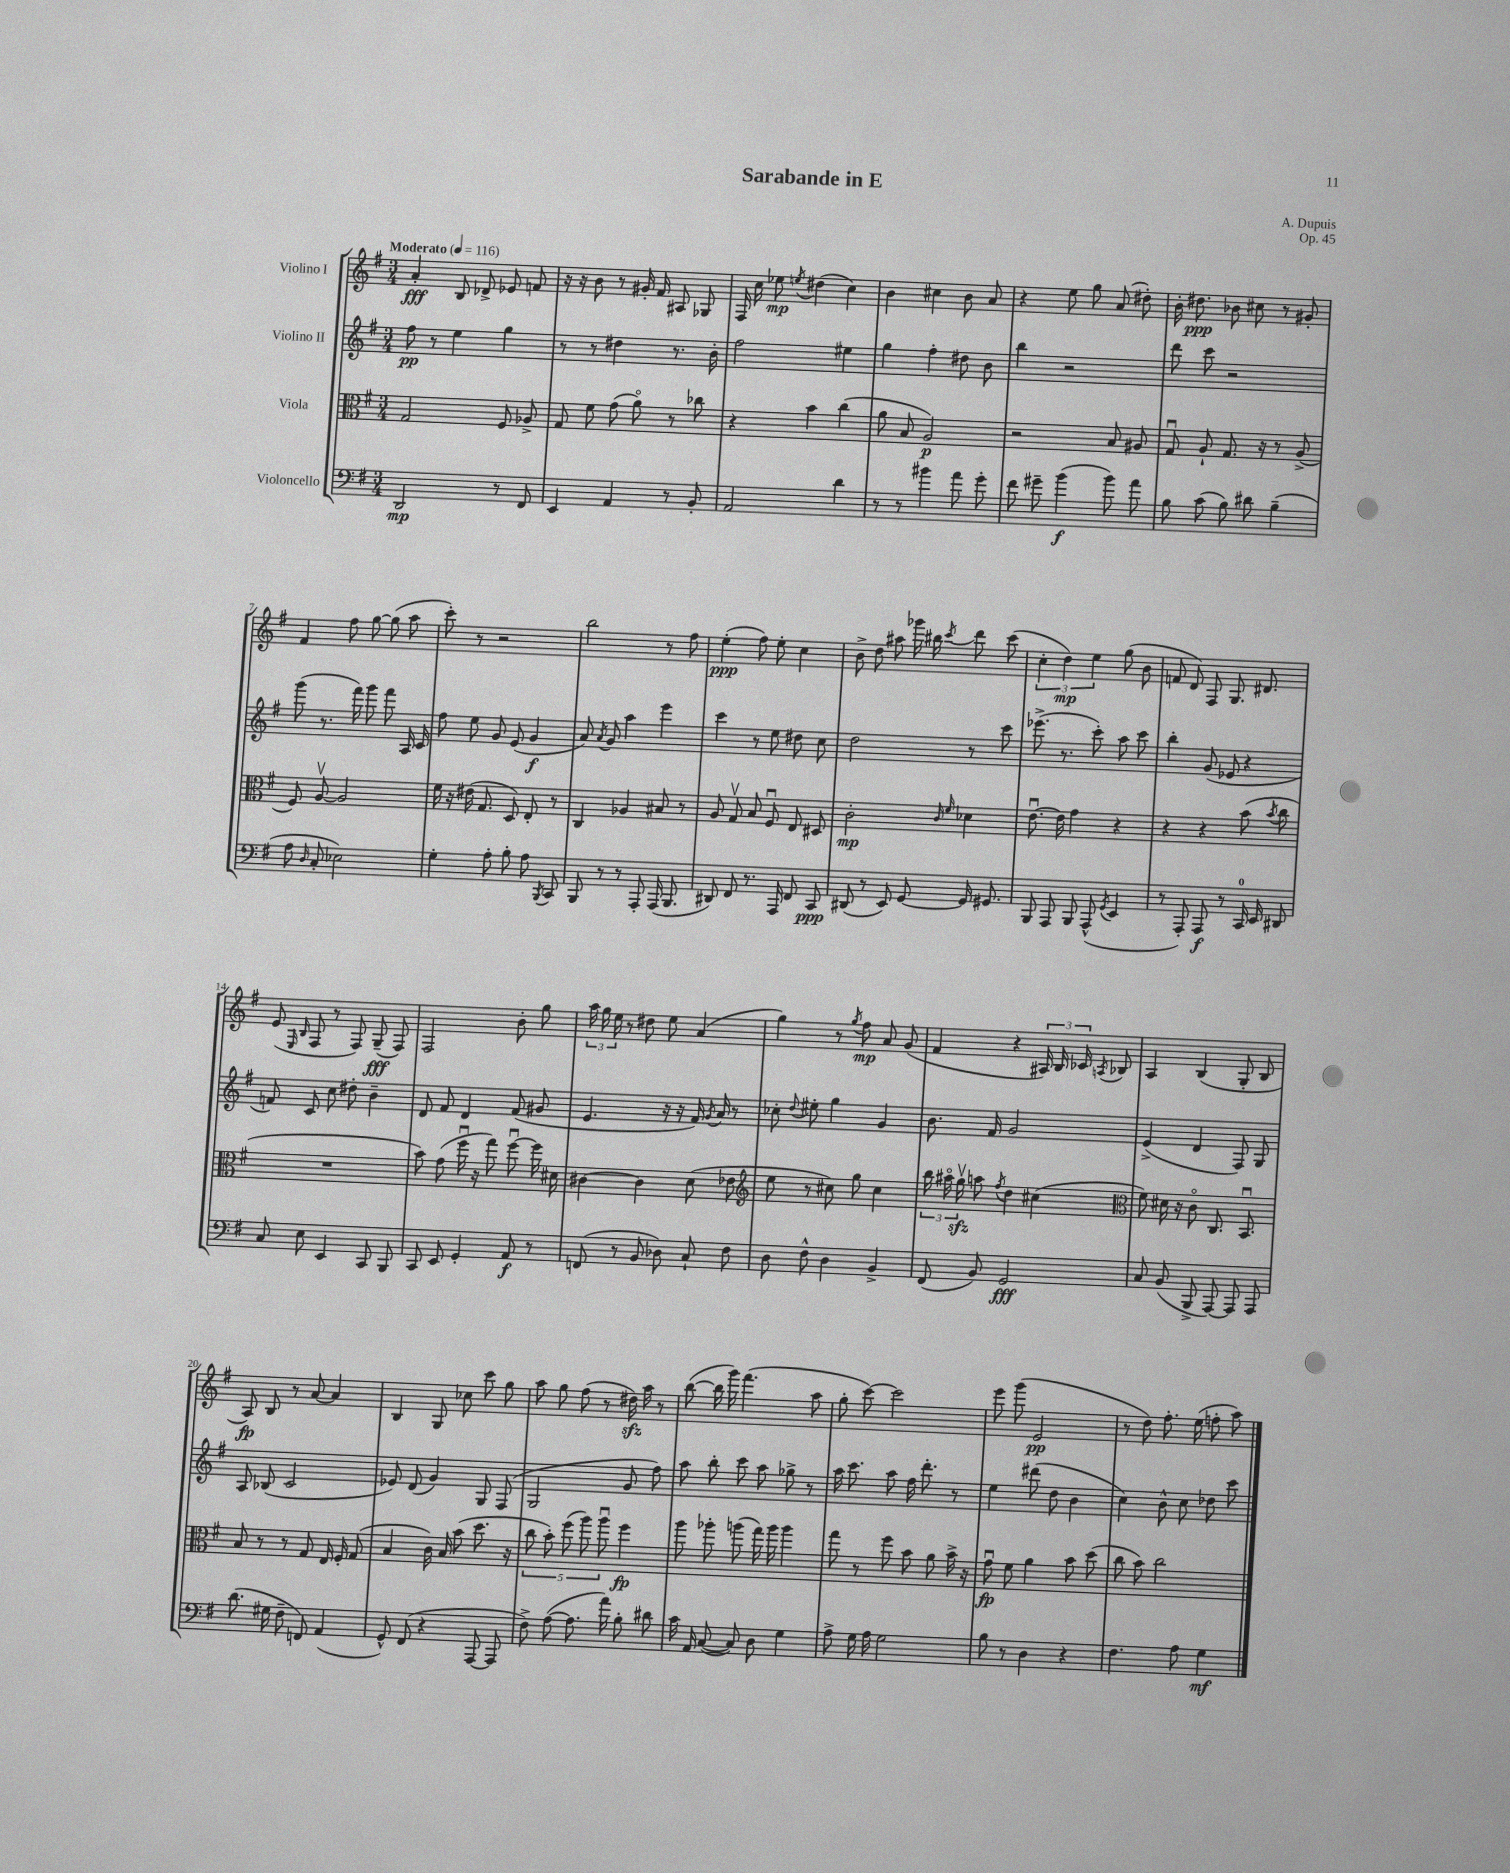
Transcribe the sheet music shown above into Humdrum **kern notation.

**kern	**kern	**kern	**kern
*staff4	*staff3	*staff2	*staff1
*clefF4	*clefC3	*clefG2	*clefG2
*k[f#]	*k[f#]	*k[f#]	*k[f#]
*M3/4	*M3/4	*M3/4	*M3/4
*MM116	*MM116	*MM116	*MM116
2DD	2G	8ff#	4a'
.	.	8r	.
.	.	4ee	8B
.	.	.	8d-^
8r	8F#	4gg	8e-
8FF#	8A-^	.	8f
=	=	=	=
4EE	8G	8r	16r
.	.	.	16r
.	8f#	8r	8b
4AA	(8g	4dd#	8r
.	8ao)	.	16g#'
.	.	.	16f#
8r	8r	8.r	8A#
8BB'	8cc-	.	8G-
.	.	16b'	.
=	=	=	=
2AA	4r	2ff#	16F#
.	.	.	16cc
.	.	.	8ee-
.	.	.	8qee
.	4b	.	(4dd#
4d	(4cc	4ee#	4cc)
=	=	=	=
8r	8a	4gg	4b
8r	8B	.	.
4b#	2A)	4ff#'	4cc#
8a	.	8dd#	8b
8g'	.	8b	8a
=	=	=	=
8f#	2r	4bb	4r
8g#~	.	.	.
(4b	.	2r	8ee
.	.	.	8gg
8b)	8B	.	(8a
8a	8A#	.	8dd#')
=	=	=	=
8B	8Gu	8ddd	16b'
.	.	.	8.dd#
(8c	8A`	8ccc	.
8B)	8.G	2r	8b-
8d#	.	.	8cc#
.	16r	.	.
(4B~	8r	.	8r
.	(8A^	.	8g#'
=	=	=	=
8A	8F#)	(8ggg	4f#
16qqD	.	.	.
8C'	[8Av	8.r	.
2E-)	2A]	.	8ff#
.	.	16fff#)	.
.	.	8ggg	[8gg
.	.	8fff#	(8gg]
.	.	16A	8aa
.	.	16c	.
=	=	=	=
4G'	16f#	8ff#	8ccc')
.	16r	.	.
.	(16e#	8ee	8r
.	8.G	.	.
8A'	.	8g	2r
8B'	8D)	(8e	.
8A	8E'	4g	.
8qBBB	.	.	.
8CC	8r	.	.
=	=	=	=
8BBB	4C	8a)	2bb
.	.	8qa	.
8r	.	8g	.
8r	4A-	4aa	.
8AAA'	.	.	.
(16AAA	8B#	4eee	8r
8.BBB	.	.	.
.	8r	.	8ff#
=	=	=	=
8DD#)	8A	4ccc	(4ee'
8FF#	8Gv	.	.
8.r	8B	8r	8ff#)
.	8F#u	8ee	8ee'
16AAA	.	.	.
8FF#	8E	8dd#	4cc
8CC	8D#	8cc	.
=	=	=	=
(8DD#	2c'	2dd	8b^
8r	.	.	8dd
8EE)	.	.	8aa#
[8GG	.	.	16ggg-
.	.	.	16bb#
.	16qqc	.	.
.	16qqf#	.	8qccc
16GG]	4d-	8r	8ddd
8.GG#	.	.	.
.	.	8ccc	(8ccc
=	=	=	=
8BBB	[8.eu	(8.eee-^	6cc'
8AAA	.	.	.
.	.	.	6dd)
.	16e]	8.r	.
8BBB	4g	.	.
.	.	.	6ee
(8AAA^^	.	8ccc')	.
8qGG	.	.	.
4EE	4r	8aa	(8gg
.	.	8ccc	8b
=	=	=	=
8r	4r	4bb'	8f
8AAA')	.	.	8d)
8AAA	4r	(8g	8F#
8r	.	8e-	8.G
16CC	(8b	4r	.
16EE	.	.	8.d#
.	8qb	.	.
8DD#	8cc	.	.
=	=	=	=
8C	2.r	8f)	(8e
.	.	.	16qqE
.	.	.	16qqB
8E	.	8c	8F#
4EE	.	8cc	8r
.	.	8dd#'	8F#)
8CC	.	4b~	(8G~
8BBB	.	.	8F#)
=	=	=	=
8CC	8b)	8d	2F#
8EE	(8g	8f#	.
4GG'	16ff#u	4d	.
.	16r	.	.
.	8gg)	.	.
8AA	[8ff#u	(8f#	8b'
8r	16ff#]	8g#	8gg
.	16d#	.	.
=	=	=	=
(8FF	[4c#	4.e	24aa
.	.	.	24gg
.	.	.	24ee
8r	.	.	8r
8BB	4c#]	.	8dd#
8D-)	.	16r	8ee
.	.	16r	.
8C`	(8d	16f#)	(4a
.	.	8qg	.
.	.	16a	.
8F#	8e-	8r	.
=	=	=	=
*	*clefG2	*	*
8D	8ee	8cc-'	4gg)
.	.	8qqdd	.
8F#^^	8r	8ee#'	.
4D	8cc#)	4gg	8r
.	.	.	8qgg
.	8gg	.	8ff#
4BB^	4cc#	4g	8a
.	.	.	(8g
=	=	=	=
(8FF#	24bb	8.b	4f#
.	24aa#o	.	.
.	24ggv	.	.
8BB)	8aa	.	.
.	.	16f#	.
.	8qff#	.	.
2GG	4dd	2g	4r
.	(4cc#	.	24A#)
.	.	.	24B
.	.	.	24c-
.	.	.	8qA
.	.	.	8B-
=	=	=	=
*	*clefC3	*	*
8C	8f#)	(4e^	4A
(8BB	16d#	.	.
.	16r	.	.
8BBB^	8co	4d	(4B
[8AAA)	8.C	.	.
8AAA]	.	8F#)	8G'
.	8.BBu	.	.
8AAA	.	8G	8B
=	=	=	=
(8.d	8B	8A	8A)
.	8r	(8B-	8B
16G#	.	.	.
8F#~	8r	2c	8r
8FF)	8G	.	[8a
(4AA	16E	.	4a]
.	16F#'	.	.
.	(8G	.	.
=	=	=	=
8GG^^)	4B	8e-)	4B
(8FF#	.	(8d	.
4r	16c)	4g)	8G
.	16B	.	.
.	(8b	.	8cc-
[8AAA	8.dd	8G	8ccc
8AAA]	.	(8F#	8gg
.	16r	.	.
=	=	=	=
8F#^)	10cc	2G	8aa
.	10b')	.	.
([8A	.	.	8gg
.	(10ff#	.	.
8.A]	.	.	(8ff#
.	10aa)	.	.
.	.	.	8r
.	10aau	.	.
16a)	.	.	.
8B'	4ff#	8g	16dd#)
.	.	.	16aa
8d#	.	8ff#)	8r
=	=	=	=
16c	8aa	8aa	([8bb
16AA	.	.	.
([8C	8aa-'	8bb'	16bb]
.	.	.	16ggg)
8C])	(8aa	8ccc	(4.fff#
8D	16gg)	8aa	.
.	16aa	.	.
4G	4aa	8gg-^	.
.	.	8r	8aa
=	=	=	=
8A^	8gg	16aa	8gg'
.	.	8.ccc	.
16G	8r	.	[8ccc)
16A	.	.	.
2G	8ff#	8aa	2ccc]
.	8b	16ff#	.
.	.	8.ddd'	.
.	8a	.	.
.	16b^	8r	.
.	16r	.	.
=	=	=	=
8B	8gu	4ee	8eee
8r	8f#	.	(8ggg
4D	4a	(8ddd#	2e
.	.	8dd	.
4r	8b	4b	.
.	(8dd	.	.
=	=	=	=
4.F#	8cc	4cc)	8r
.	8b)	.	8dd)
.	2cc	8b^^	8.ff#'
8A	.	8cc	.
.	.	.	(16ee
4G	.	8dd-	8ff'
.	.	8ccc	8aa)
==	==	==	==
*-	*-	*-	*-
